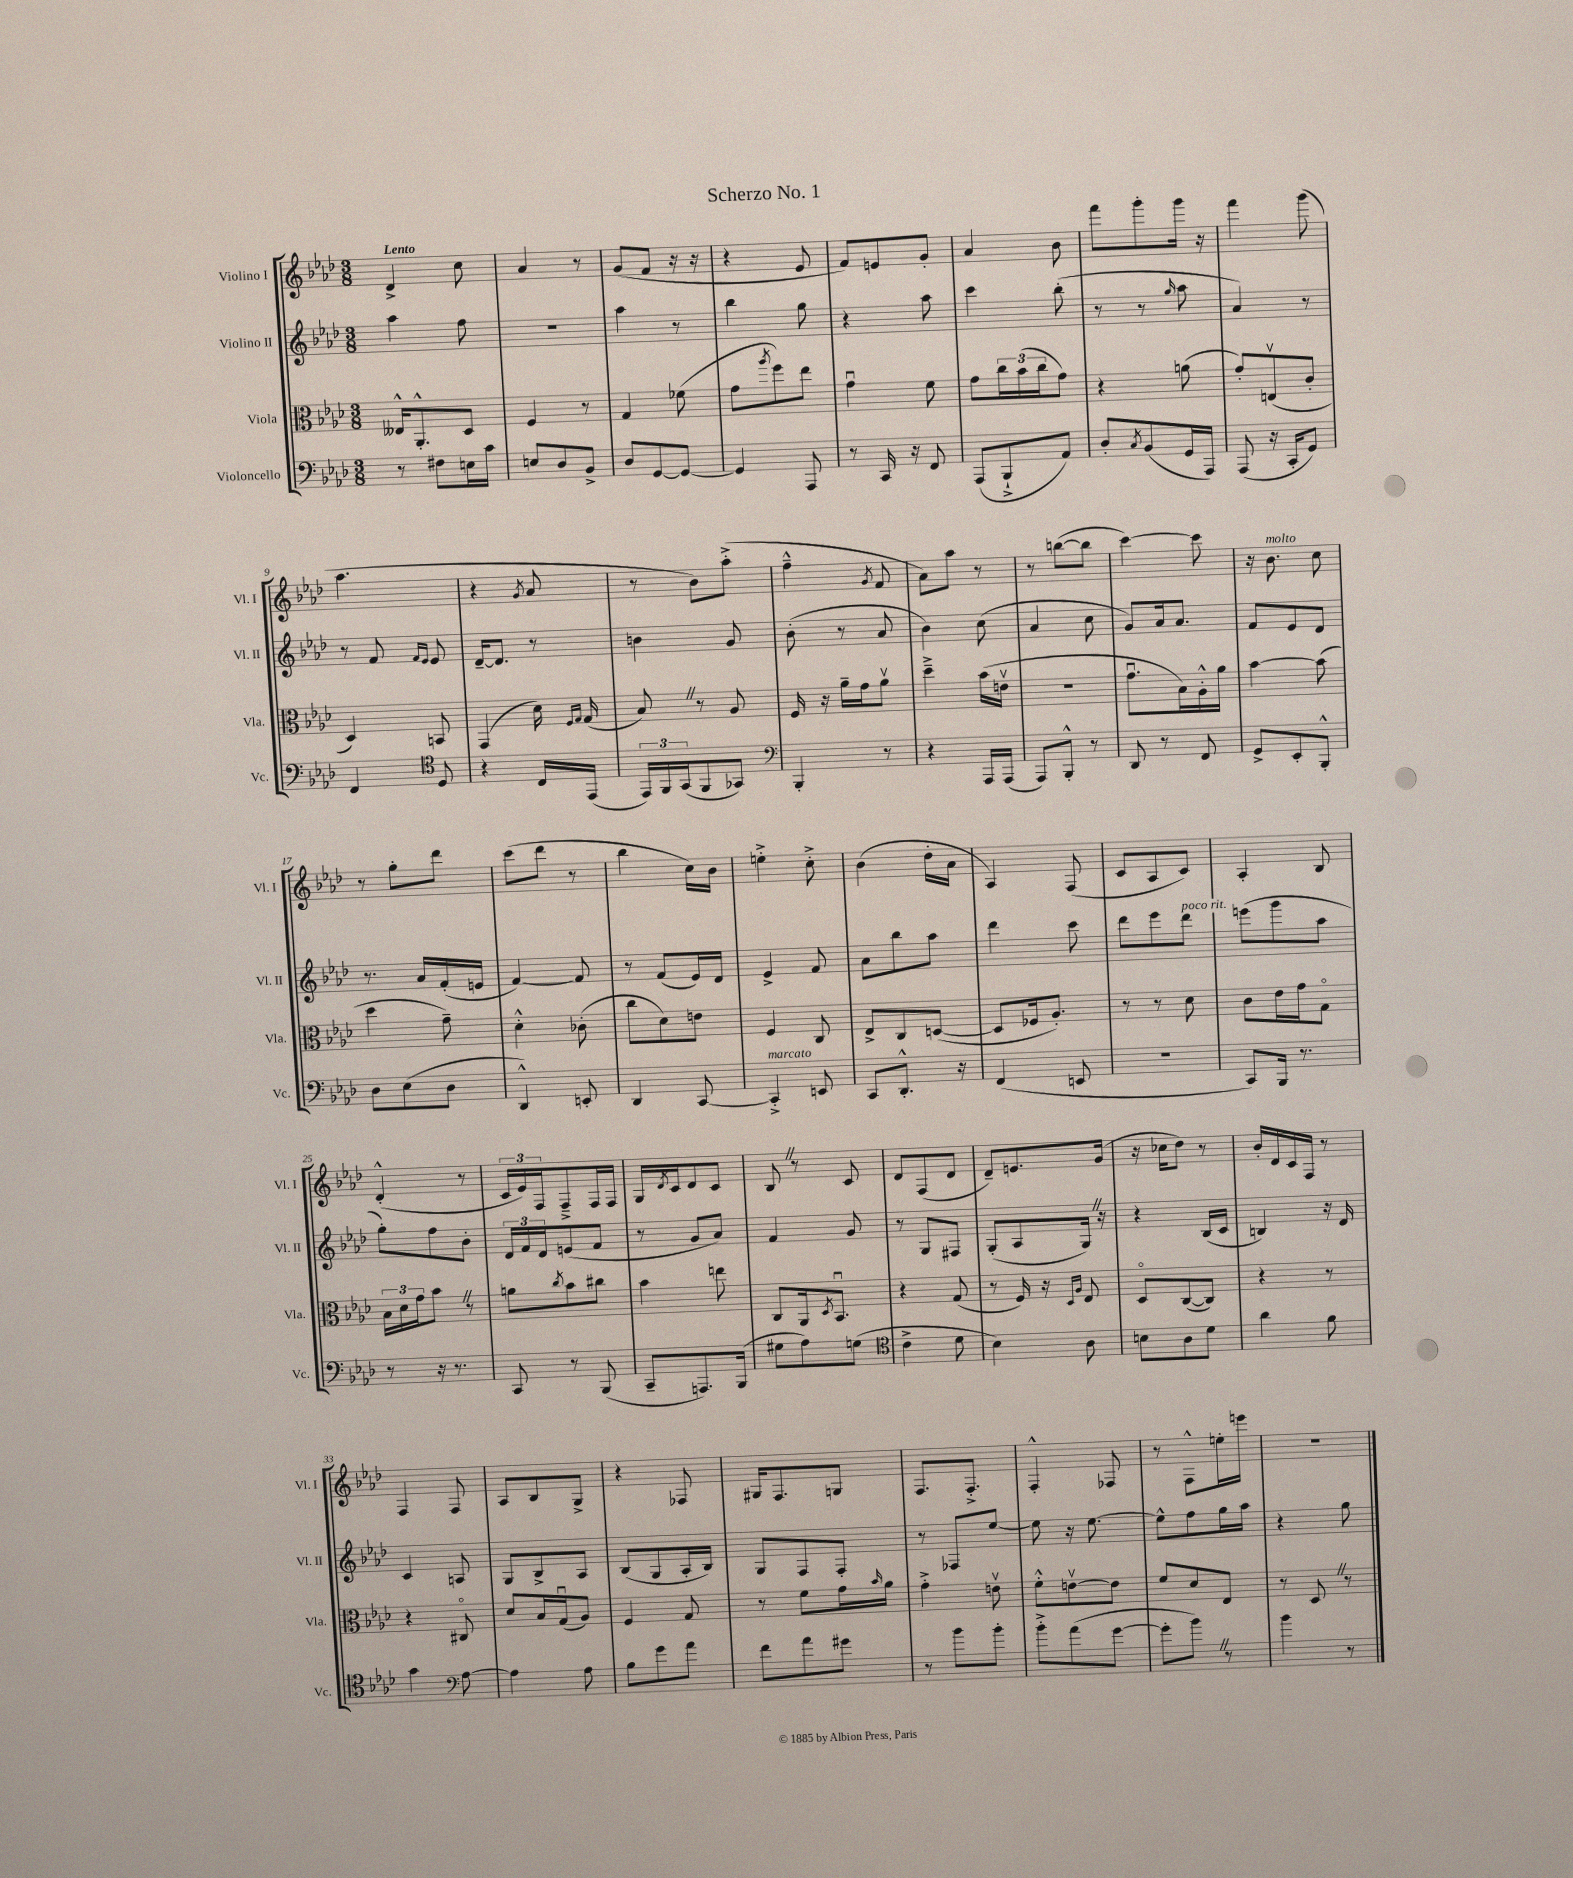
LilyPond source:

\header { title = "Scherzo No. 1" }
<<
\new StaffGroup <<
\new Staff = "s0" \with { instrumentName = "Violino I" shortInstrumentName = "Vl. I" } {
    \clef treble \key aes \major \numericTimeSignature \time 3/8 \tempo "Lento"
    des'4-> c''8 |
    aes'4 r8 |
    g'8( f'8 r16 r16 |
    r4 ees'8 |
    f'8) e'8 g'8-. |
    aes'4 bes'8 |
    f'''8 g'''8-. g'''16 r16 |
    f'''4 g'''8( |
    aes''4. |
    r4 \acciaccatura { g'8 } aes'8 |
    r8 bes'8) aes''8-.->( |
    f''4---^ \acciaccatura { g'8 } f'8 |
    aes'8) aes''8 r8 |
    r8 b''8~( b''8 |
    c'''4~) c'''8 |
    r16 bes'8.^\markup { \italic "molto" } c''8 |
    r8 g''8-. des'''8 |
    c'''8( des'''8 r8 |
    bes''4 c''16) bes'16 |
    e''4-.-> c''8-.-> |
    bes'4( des''16-. aes'16 |
    aes4) f8( |
    c'8 aes8 c'8) |
    aes4-. bes8 |
    des'4-.-^( r8 |
    \tuplet 3/2 { c'16 ees'16) f16 } f8---> f16 f16 |
    g16 \acciaccatura { des'8 } c'16 des'8 c'8 |
    bes8 \once \override BreathingSign.text = \markup { \musicglyph "scripts.caesura.straight" } \breathe r8 c'8 |
    des'8 f8( des'8 |
    des'8--) e'8. g'16( |
    r16 ces''16 des''8) r8 |
    bes'16-. des'16 c'16 f16 r8 |
    f4 f8 |
    aes8 bes8 g8-> |
    r4 fes8 |
    gis16 f8. g8 |
    f8. f8.-.-> |
    f4-.-^ fes8 |
    r8 f8-^ e''16-. e'''16 |
    R4. \bar "|." |
}
\new Staff = "s1" \with { instrumentName = "Violino II" shortInstrumentName = "Vl. II" } {
    \clef treble \key aes \major \numericTimeSignature \time 3/8
    aes''4 f''8 |
    R4. |
    aes''4 r8 |
    bes''4 g''8 |
    r4 aes''8 |
    c'''4 bes''8-.( |
    r8 r8 \grace { g''16 } aes''8 |
    aes'4) r8 |
    r8 f'8 \grace { f'16 ees'16 } ees'8 |
    des'16~-- des'8. r8 |
    b'4 g'8 |
    bes'8-.( r8 aes'8 |
    bes'4) c''8( |
    aes'4 c''8 |
    g'8) aes'16 aes'8. |
    f'8 ees'8 des'8 |
    r8. aes'16 f'16-.( e'16 |
    f'4~) f'8 |
    r8 f'8( ees'16) des'16 |
    ees'4-> f'8 |
    aes'8 bes''8 aes''8 |
    des'''4 c'''8 |
    des'''8 ees'''8 des'''8^\markup { \italic "poco rit." } |
    e'''8( g'''8 aes''8 |
    g''8-.) f''8 bes'8-. |
    \tuplet 3/2 { des'16 f'16 des'16 } e'8( f'8 |
    r8 g'8 aes'8) |
    f'4 g'8 |
    r8 g8 fis8 |
    g8-.( aes8 g16) \once \override BreathingSign.text = \markup { \musicglyph "scripts.caesura.straight" } \breathe r16 |
    r4 bes16( c'16 |
    b4) r16 des'16 |
    c'4 a8 |
    g8 bes8-> aes8 |
    bes8( g8 aes16-. bes16) |
    g8 f8 f8-. |
    r8 fes8 ees''8~ |
    ees''8 r16 ees''8.~ |
    ees''8-^ f''8 g''16 aes''16 |
    r4 g''8 \bar "|." |
}
\new Staff = "s2" \with { instrumentName = "Viola" shortInstrumentName = "Vla." } {
    \clef alto \key aes \major \numericTimeSignature \time 3/8
    eeses16-^ aes,8.-.-^ des8 |
    f4 r8 |
    g4 fes'8( |
    g'8 \acciaccatura { aes''8 } f''8) ees''8 |
    g'4\downbow f'8 |
    g'8 \tuplet 3/2 { c''16 bes'16( c''16 } g'8) |
    r4 a'8( |
    g'8-.) e8\upbow( c'8-. |
    des4) b,8 |
    g,4( des'16) \grace { f16 g16 } g16( |
    bes8) \once \override BreathingSign.text = \markup { \musicglyph "scripts.caesura.straight" } \breathe r8 aes8 |
    f16 r16 aes'16-- g'16 aes'8\upbow |
    des''4---> bes'16( e'16\upbow |
    R4. |
    g'8.\downbow bes16) aes16-.-^ aes'16 |
    bes'4~ bes'8( |
    des''4 g'8--) |
    des'4-.-^ ces'8-.( |
    c''8 des'8) e'8 |
    f4 c8 |
    ees8-> c8 d8~( |
    d8 fes16 aes8.-.) |
    r8 r8 des'8 |
    c'8 ees'16 g'16 g8\flageolet |
    \tuplet 3/2 { bes16 des'16 g'16 } bes'8 \once \override BreathingSign.text = \markup { \musicglyph "scripts.caesura.straight" } \breathe r8 |
    a'8 \acciaccatura { c''8 } bes'8 cis''8 |
    bes'4 e''8 |
    c8 aes,16 \acciaccatura { des8 } bes,8.\downbow |
    r4 g8( |
    r8 f16) r16 \grace { des16 aes16 } ees8 |
    des8\flageolet c8~( c8) |
    r4 r8 |
    r4 cis8\flageolet |
    des'8 bes16 g16\downbow( aes8) |
    f4 g8 |
    r8 f'8 g'16 \grace { bes'16 } aes'16 |
    g'4-.-> e'8\upbow |
    f'8-.-^ e'8~\upbow e'8 |
    f'8 des'8 ees8 |
    r8 des8 \once \override BreathingSign.text = \markup { \musicglyph "scripts.caesura.straight" } \breathe r8 \bar "|." |
}
\new Staff = "s3" \with { instrumentName = "Violoncello" shortInstrumentName = "Vc." } {
    \clef bass \key aes \major \numericTimeSignature \time 3/8
    r8 fis8 e16 c'16 |
    e8 des8 bes,8-> |
    des8 g,8~ g,8~ |
    g,4 aes,,8 |
    r8 c,16 r16 f,8 |
    aes,,8( bes,,8-!-> aes,8) |
    des8-. \acciaccatura { c8 } bes,8( g,16 aes,,16) |
    aes,,8( r16 c,16-. g,8) |
    f,4 \clef tenor des8 |
    r4 c16 ees,16( |
    \tuplet 3/2 { ees,16) f,16 g,16( } f,8 ges,8) |
    \clef bass bes,,4-. r8 |
    r4 aes,,16 aes,,16( |
    aes,,8) bes,,8-.-^ r8 |
    des,8 r8 f,8 |
    g,8-> ees,8-. bes,,8-.-^ |
    des8 ees8( des8 |
    des,4-^) e,8-. |
    des,4 c,8~ |
    c,4-.->^\markup { \italic "marcato" } e,8 |
    c,8 des,8.-.-^ r16 |
    f,4( e,8 |
    R4. |
    c,8) bes,,16 r8. |
    r8 r16 r8. |
    c,8 r8 bes,,8( |
    c,8-- a,,8.) bes,,16( |
    gis8 aes8) g8( |
    \clef tenor c'4-> des'8 |
    bes4) aes8 |
    b8 aes8 des'8 |
    aes'4 f'8 |
    g'4 \clef bass aes8~ |
    aes4 aes8 |
    bes8 g'8 aes'8 |
    f'8 aes'8 gis'8 |
    r8 bes'8 bes'8-. |
    bes'8-.-> aes'8( g'8~ |
    g'8-. bes'8) \once \override BreathingSign.text = \markup { \musicglyph "scripts.caesura.straight" } \breathe r8 |
    bes'4 r8 \bar "|." |
}
>>
>>
